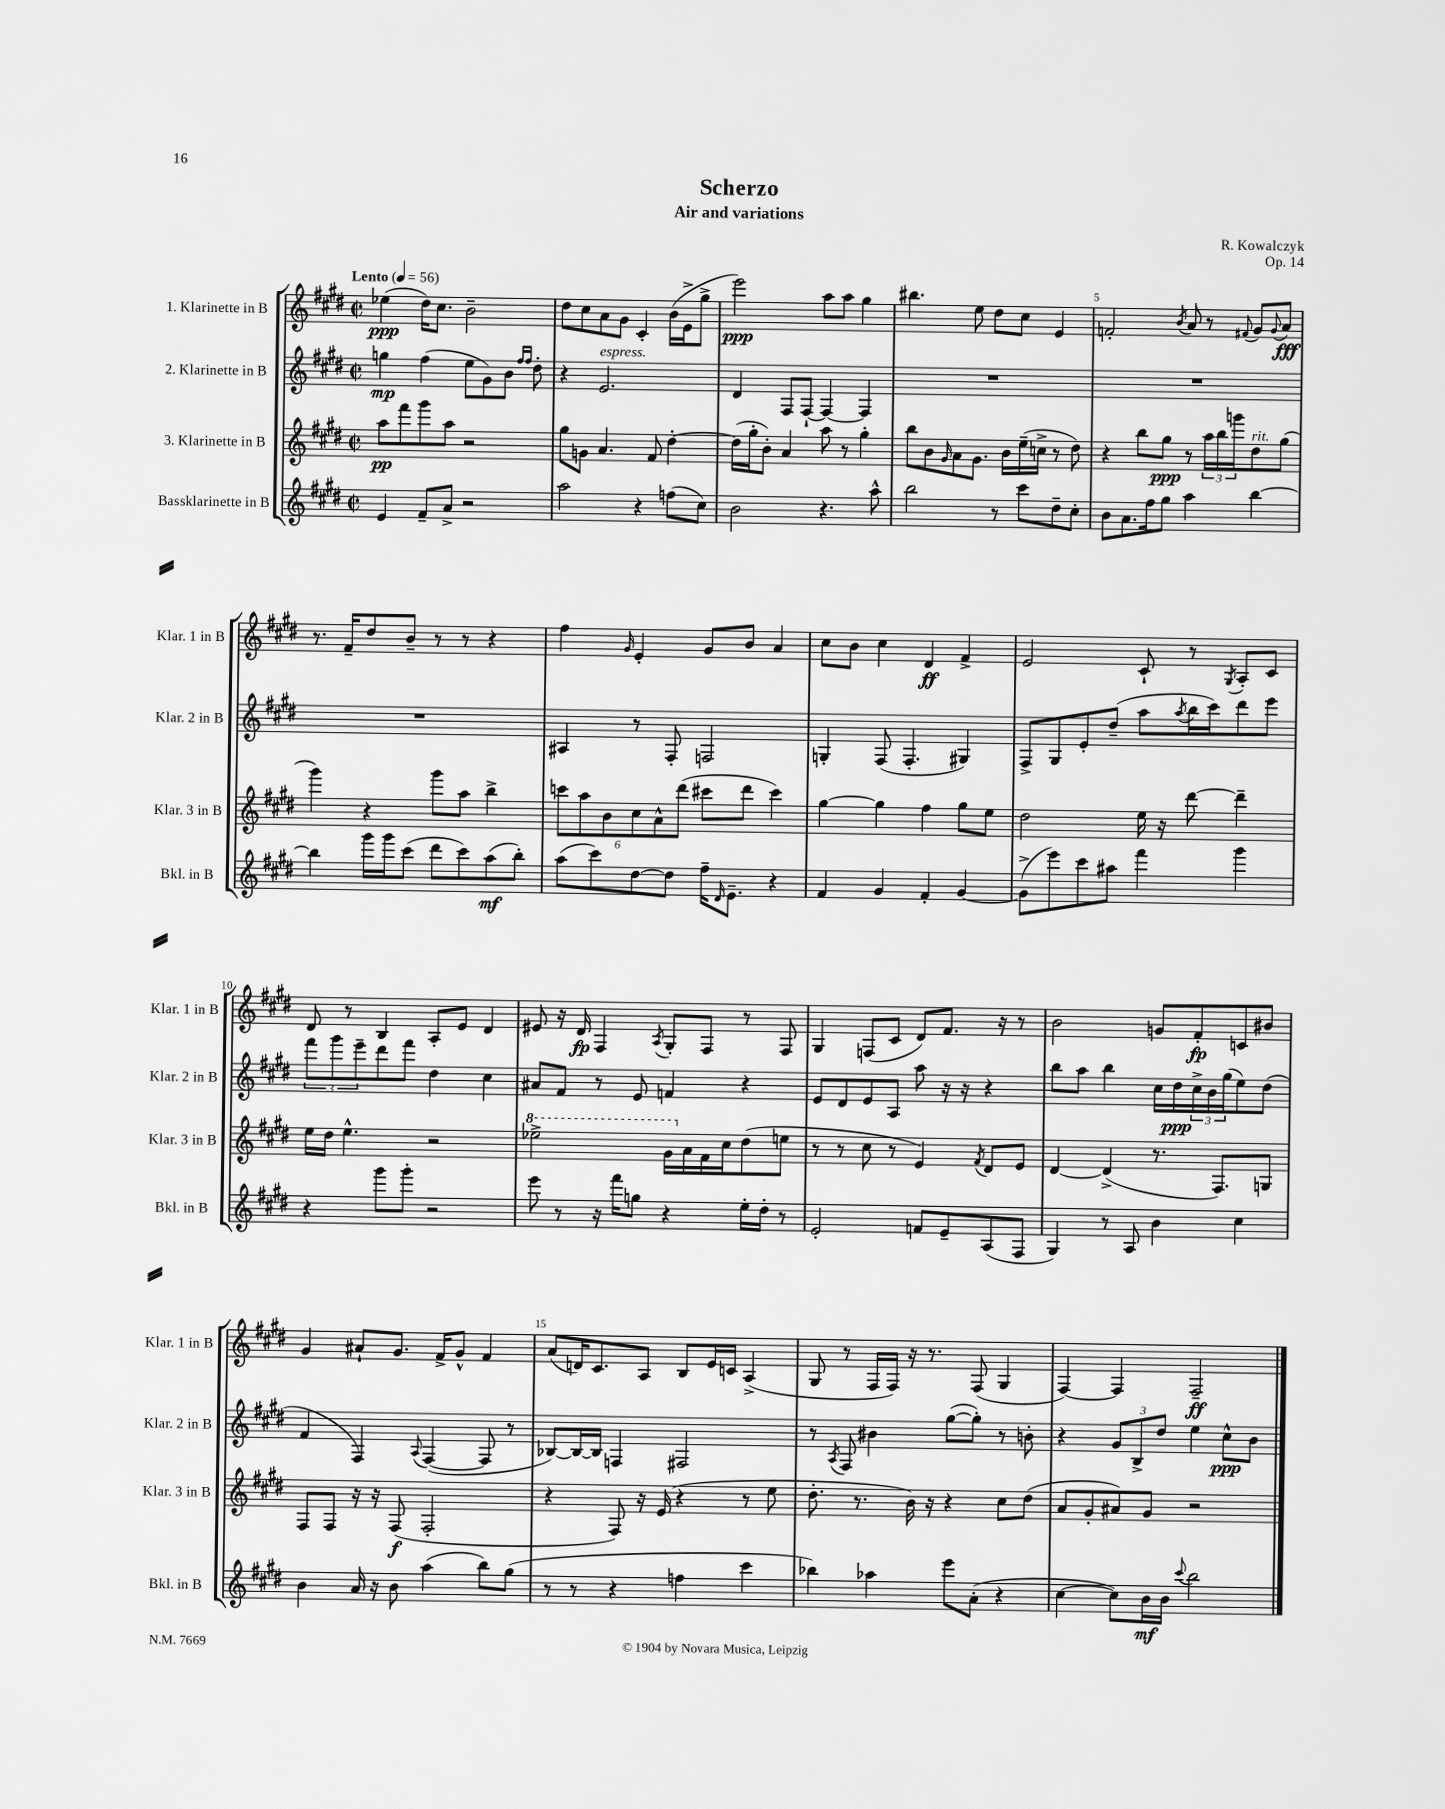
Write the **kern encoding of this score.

**kern	**kern	**kern	**kern
*staff4	*staff3	*staff2	*staff1
*clefG2	*clefG2	*clefG2	*clefG2
*k[f#c#g#d#]	*k[f#c#g#d#]	*k[f#c#g#d#]	*k[f#c#g#d#]
*M2/2	*M2/2	*M2/2	*M2/2
*met(c|)	*met(c|)	*met(c|)	*met(c|)
*MM56	*MM56	*MM56	*MM56
4e	8aa	4gg	(4ee-
.	8fff#	.	.
8f#~	8ggg#	(4ff#	16dd#)
.	.	.	8.cc#
8a^	8aa	.	.
2r	2r	8ee	2b~
.	.	8g#)	.
.	.	8b	.
.	.	16qqff#	.
.	.	16qqff#	.
.	.	8dd#'	.
=	=	=	=
2aa	8gg#	4r	8dd#
.	8g	.	8cc#
.	4.a	2.e	8a
.	.	.	8g#
4r	.	.	4c#'
.	8f#	.	.
(8ff	[4dd#'	.	(16b
.	.	.	16e^
8cc#)	.	.	8gg#^
=	=	=	=
2b	(16dd#]	4d#	2eee)
.	16gg#'	.	.
.	8b')	.	.
.	4a	8F#	.
.	.	[8F#`	.
4.r	8aa	4F#_	8aa
.	8r	.	8aa
.	4gg#'	4F#]	4gg#
8aa^^	.	.	.
=	=	=	=
2bb	8bb	1r	4.bb#
.	8b	.	.
.	16qqg#	.	.
.	8a	.	.
.	8.g#	.	8ee
8r	.	.	8dd#
.	16b	.	.
8ccc#	(16ee~	.	8cc#
.	16cc^	.	.
8dd#~	8r	.	4e
8cc#'	8dd#)	.	.
=	=	=	=
8b	4r	1r	2f'
8.a	.	.	.
.	8bb	.	.
16ff#	.	.	.
8gg#	8gg#	.	.
.	.	.	8qb
4aa	8r	.	8a
.	24aa	.	8r
.	24bb	.	.
.	24ggg	.	.
.	.	.	8qqf#
[4bb	8dd#	.	8g#
.	.	.	8qqg#
.	(8gg#	.	8a
=	=	=	=
4bb]	4ggg#)	1r	8.r
.	.	.	16f#~
16ggg#	4r	.	8dd#
16ggg#	.	.	.
(8ccc#	.	.	8b~
8ddd#	8ggg#	.	8r
8ccc#)	8aa	.	8r
(8aa	4bb^	.	4r
8bb')	.	.	.
=	=	=	=
(8aa	12ccc	4A#	4ff#
.	12aa	.	.
8ccc#)	.	.	.
.	12b	.	.
.	.	.	16qqg#
[8dd#	12cc#	8r	4e'
.	12a^^	.	.
8dd#]	.	8F#'	.
.	(12ddd#	.	.
16ff#~	8ccc#	2F	8g#
16qqd#	.	.	.
8.e~	.	.	.
.	8ddd#	.	8b
4r	4ccc#)	.	4a
=	=	=	=
4f#	[4gg#	4G'	8cc#
.	.	.	8b
4g#	4gg#]	(8F#	4cc#
.	.	4.F#'	.
4f#'	4ff#	.	4d#
[4g#	8gg#	4G#)	4f#^
.	8ee	.	.
=	=	=	=
(8g#^]	2dd#	8F#^	2e
8eee)	.	8G#	.
8ccc#	.	8e'	.
8aa#	.	(8dd#~	.
4fff#	16ee	8aa	8c#`
.	16r	.	.
.	.	8qaa	.
.	[8ddd#	16bb	8r
.	.	16ccc#)	.
.	.	.	8qG#
4ggg#	4ddd#~]	8ddd#	8A'
.	.	8eee	8c#
=	=	=	=
4r	16ee	12fff#	8d#
.	16dd#	.	.
.	.	12ggg#	.
.	4.ee^^	.	8r
.	.	12eee~	.
8ggg#	.	8ddd#	4B
8ggg#'	.	8fff#	.
2r	2r	4dd#	8A'
.	.	.	8e
.	.	4cc#	4d#
=	=	=	=
8eee	2eee-^	8a#	8e#
8r	.	8f#	16r
.	.	.	16d#
16r	.	8r	4F#
16fff#	.	.	.
8gg	.	8e	.
.	.	.	8qA
4r	16gg#	4f	8G#'
.	16a	.	.
.	16f#	.	8F#
.	16cc#	.	.
16ee'	(8dd#	4r	8r
16dd#'	.	.	.
8r	8ee	.	8F#
=	=	=	=
2e'	8r	8e	4G#
.	8r	8d#	.
.	8cc#	8e	(8F
.	8r	8A	8c#
8f	4e)	8aa	8d#)
8e~	.	16r	8.f#
.	.	16r	.
.	8qf#	.	.
(8A	8d#	4r	.
.	.	.	16r
8F#	8e	.	8r
=	=	=	=
4G#)	[4d#	8bb	2b
.	.	8aa	.
8r	(4d#^]	4bb	.
8A	.	.	.
4b	8.r	16cc#	8g
.	.	16dd#	.
.	.	24cc#^	8f#'
.	.	24b	.
.	8.F#)	.	.
.	.	(24gg#	.
4cc#	.	8ee)	8c
.	8G	(8dd#	8b#
=	=	=	=
4b	8F#	4f#	4g#
.	8F#	.	.
16a	16r	4F#)	8a#`
16r	16r	.	.
8b	(8F#	.	8.g#
.	.	8qqA	.
(4aa	2F#'	([4F#	.
.	.	.	16f#^
.	.	.	8g#^^
8bb)	.	8F#]	4f#
(8gg#	.	8r	.
=	=	=	=
8r	4r	[8B-)	(8a
8r	.	16B-_	16d)
.	.	16B-]	8.c#
4r	8F#)	4F	.
.	16r	.	8A
.	(16e	.	.
4ff	4r	2F#	8B
.	.	.	16e
.	.	.	16c
4ccc#	8r	.	(4A^
.	8ee	.	.
=	=	=	=
4bb-)	8.dd#'	8r	8G#
.	.	8qA	.
.	.	8F#	8r
.	8.r	.	.
4aa-	.	4b#	16F#
.	.	.	16F#)
.	16b)	.	16r
.	16r	.	8.r
8eee	4r	([8gg#	.
(8a'	.	8gg#'])	(8F#
4r	8cc#	8r	4G#
.	(8dd#	8b'	.
=	=	=	=
[4cc#	8a	4r	[4F#)
.	8g#'	.	.
8cc#])	8a#)	12g#	4F#]
.	.	12B^	.
16b	8g#	.	.
.	.	12dd#	.
16b	.	.	.
8qqccc#	.	.	.
2bb	2r	4ee	2F#~
.	.	8cc#^^	.
.	.	8b	.
==	==	==	==
*-	*-	*-	*-
